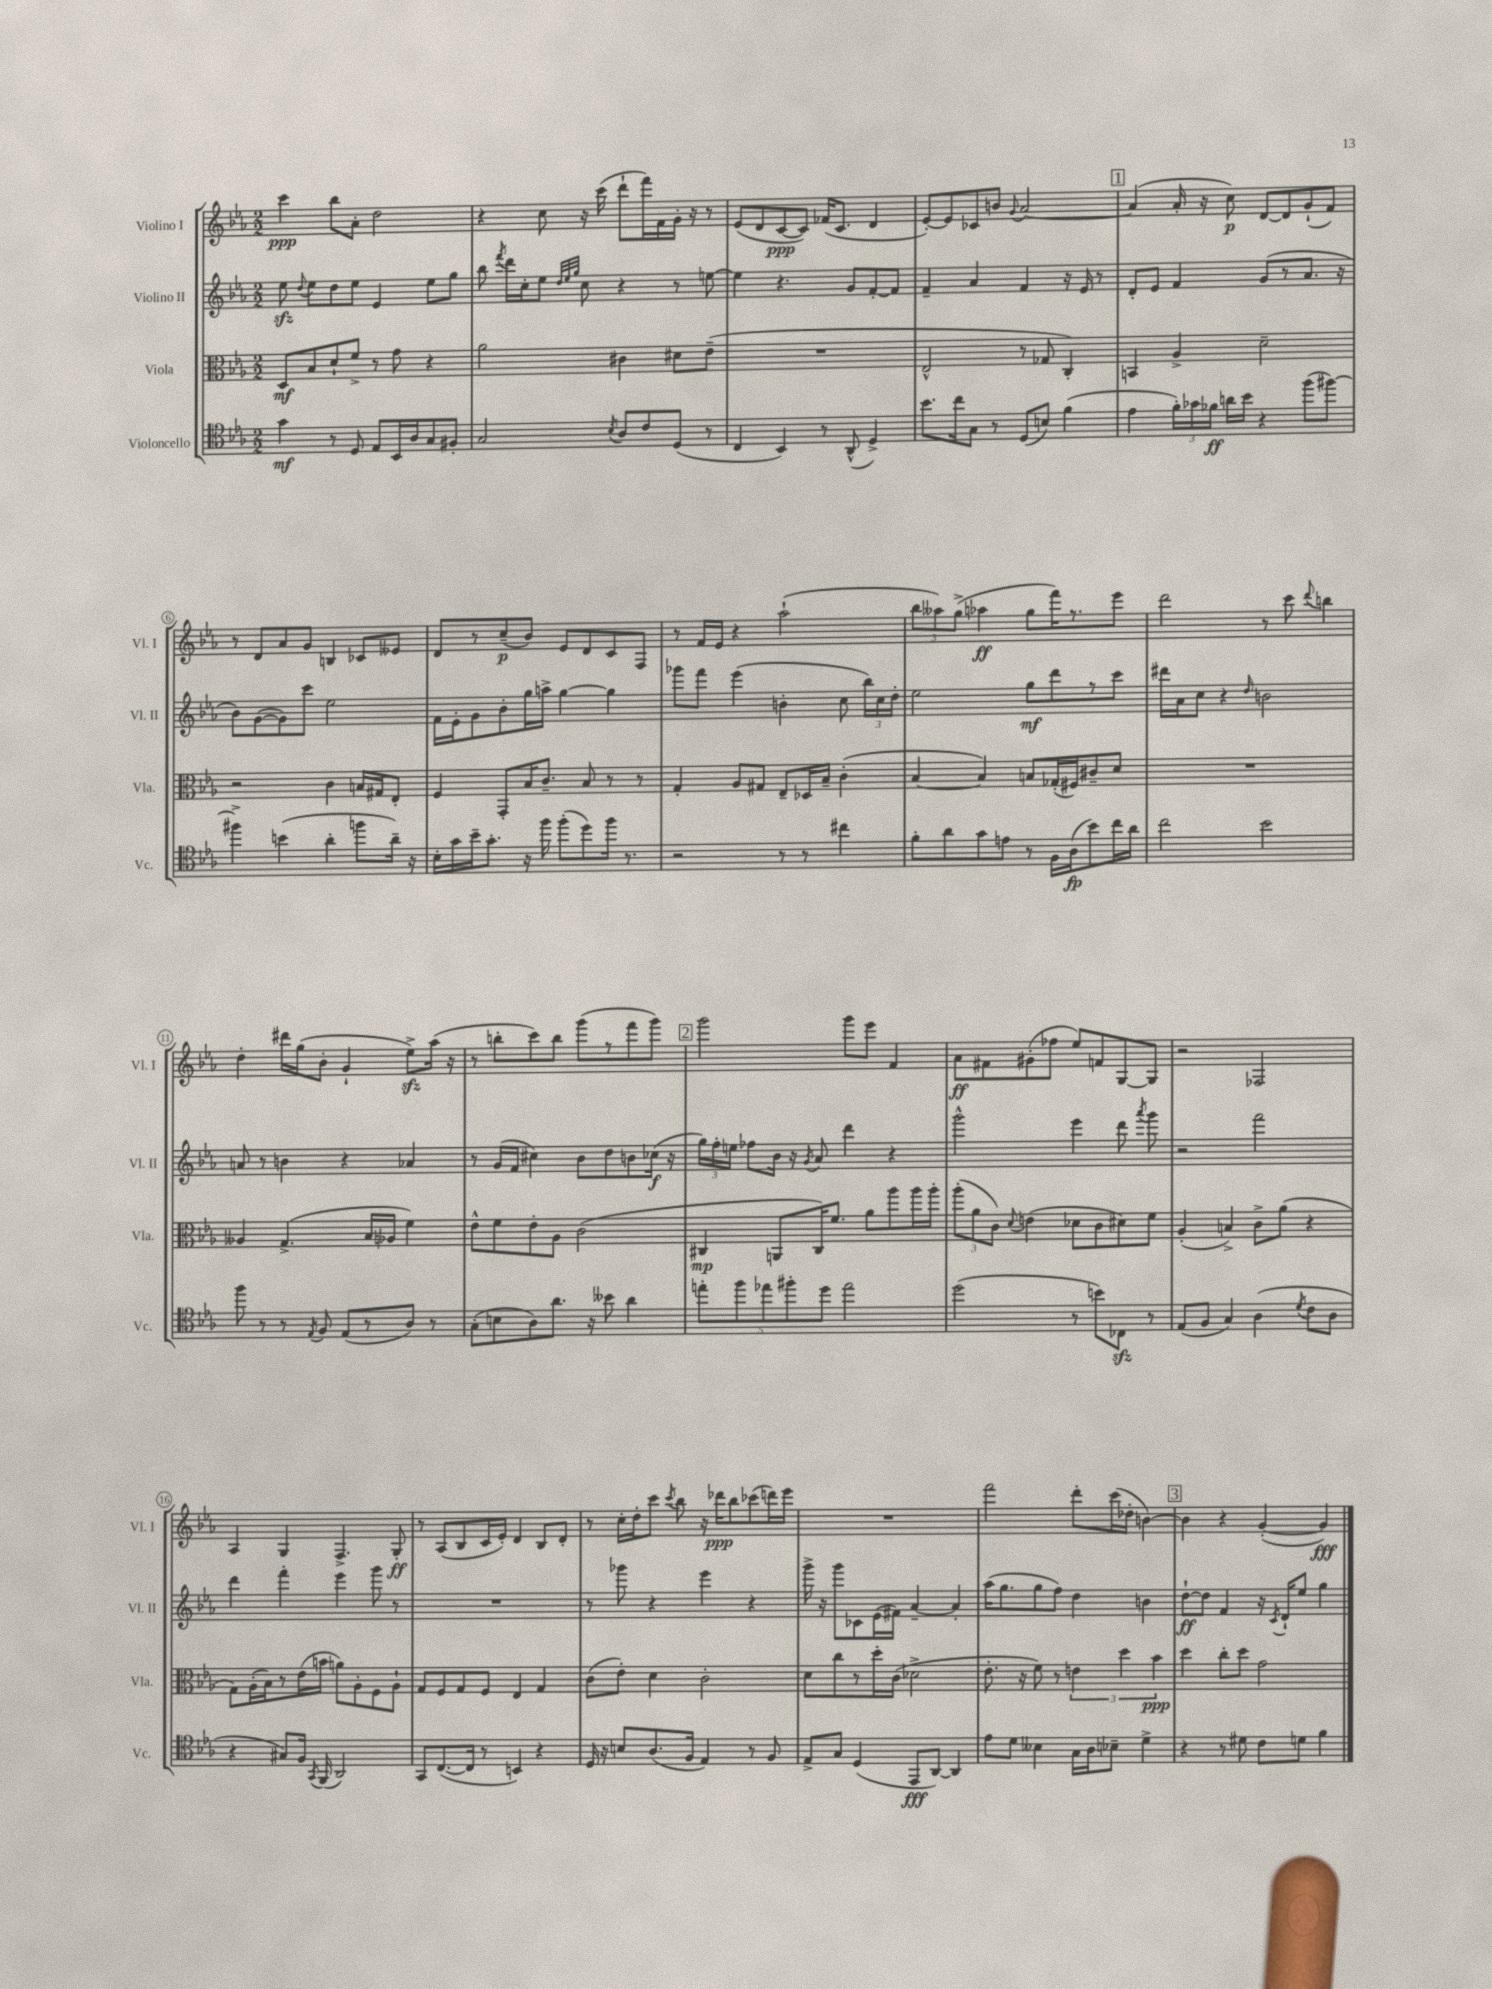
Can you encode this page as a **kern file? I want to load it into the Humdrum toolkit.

**kern	**kern	**kern	**kern
*staff4	*staff3	*staff2	*staff1
*clefC4	*clefC3	*clefG2	*clefG2
*k[b-e-a-]	*k[b-e-a-]	*k[b-e-a-]	*k[b-e-a-]
*M2/2	*M2/2	*M2/2	*M2/2
4g\	8D/L	8ee-\	4ccc\
.	.	8qqdd/	.
.	8B-/	8ee-\L	.
8r	8d`/	8dd\	8bb-\L
8D/	8f^/J	8ee-\J	8a-'\J
8E-/L	8r	4e-/	2dd\
16BB-/L	8g\	.	.
16A-/J	.	.	.
8G/	4r	8ee-\L	.
8F#'/J	.	8gg\J	.
=	=	=	=
2G/	2a-\	8bb-\	4r
.	.	8qfff/	.
.	.	16ddd\LL	.
.	.	16cc'\J	.
.	.	8ee-\J	8cc\
.	.	32qqdd/LLL	.
.	.	32qqee-/	.
.	.	32qqgg/JJJ	.
.	.	8cc\	16r
.	.	.	(16ccc\
8qB-/	.	.	.
8A-/L	4c#\	4r	8ddd`\L
8c/	.	.	16fff\L)
.	.	.	16f\
(8D/J	8d#\L	8r	16g'\JJ
.	.	.	16r
8r	(8e-~\J	[8ee\	8r
=	=	=	=
4C/	1r	4ee\]	(8e-/L
.	.	.	8d/
4BB-/)	.	4.r	[8c/
.	.	.	8c/]J)
8r	.	.	(16f-/LK
.	.	.	8.c/J
(8AA-^^/	.	8g/L	.
4D^/)	.	[8f'/	4d/
.	.	8f/]J	.
=	=	=	=
8.b-\L	2E-^^/	4f~/	[8e-'/L)
.	.	.	8e-/]
16cc\k	.	.	.
8G\J	.	4a-/	8c-/
8r	.	.	8b/J
.	.	.	8qqg/
(8D/L	8r	4f/	[2a-/
8B/J)	8G-/	.	.
(4f\	4C'/)	16r	.
.	.	16e-/	.
.	.	8r	.
=	=	=	=
4e-\	4BB/	8d'/L	(4a-/]
.	.	8e-/J	.
24f'\LL)	4A-^/	4f/	16a-'/
24g-\	.	.	.
.	.	.	16r
24f-\JJ	.	.	.
16a\LL	.	.	8cc\)
16b-\JJ	.	.	.
4r	2d~\	(8g/L	[8d/L
.	.	8r	8d/]
(8ff\L	.	8.a-/J	(8g`/
[8ff#\J)	.	.	8f/J)
.	.	16r	.
=	=	=	=
4ff#^\]	2r	8b-\L)	8r
.	.	([8g\	8d/L
(4b\	.	8g\])	8a-/
.	.	8ccc\J	8g/J
4a-'\	4c\	2ee-\	4B/
8ff\L	16B/LL	.	8c-/L
.	16G#/J	.	.
16a-~\Jk)	8E-'/J	.	8e--/J
16r	.	.	.
=	=	=	=
16B-'\LL	4F/	16f\LL	8d/L
16g\	.	16e-'\J	.
16b-~\J	.	8g\	8r
8.g'\J	.	.	.
.	8GG'/L	8b-'\	(8cc~/
16r	16B-/K	16gg\L	8b-/J)
16ff\	8.c~/J	16aa^\JJ	.
(8ff'\L	.	[4gg\	8e-/L
8dd\)	8B-/	.	8d/
16ff\Jk	8r	4gg\]	8c/
8.r	.	.	.
.	8r	.	8F/J
=	=	=	=
2r	4G'/	8ggg-\L	8r
.	.	8fff\J	16f/LL
.	.	.	16e-/JJ
.	8A-/L	(4eee-\	4r
.	8G#/J	.	.
8r	8E-~/L	4b'\	(2aa-`\
8r	16D-/L	.	.
.	16B-~/JJ	.	.
4cc#\	(4c'\	8cc\	.
.	.	24bb-\LL)	.
.	.	24cc\	.
.	.	24dd'\JJ	.
=	=	=	=
8f'\L	[4B-/	2ee-\	12bb-\L
.	.	.	12aa--\)
8a-\	.	.	.
.	.	.	(12gg^\J
8g\	4B-/])	.	4aa-\
8e\J	.	.	.
8r	8B/L	8gg\L	8gg\L
16F\LL	(16G-'/L	8ddd\	16fff\K)
(16A-\J	16F#/J)	.	8.r
8b-\)	8c#~/	8r	.
16cc\L	8d/J	8ccc\J	8eee-\J
16a-\JJ	.	.	.
=	=	=	=
2cc\	1r	16ddd#\LL	2ddd\
.	.	16a-\J	.
.	.	8cc\J	.
.	.	4r	.
.	.	16qqdd/	.
2b-\	.	2b\	8r
.	.	.	8ccc\
.	.	.	8qqddd/
.	.	.	4bb\
=	=	=	=
8ff\	4A--/	8a/	4dd'\
8r	.	8r	.
8r	(4.G^/	4b\	16ddd#\LL
.	.	.	(16gg\J
8qE-/	.	.	.
8F/	.	.	8b-'\J
(8E-/L	.	4r	4g`/
8r	16B-/LL	.	.
.	16A-/JJ	.	.
8A-/J)	4f\)	4a-/	8ee-^\L)
8r	.	.	(16aa-\Jk
.	.	.	16r
=	=	=	=
(8G'\L	8e-^^\L	8r	8r
8B\	8f\	(16g/LL	8bb'\L
.	.	16f/JJ	.
8A-\)	8e-'\	4cc#\)	8ccc\)
8.a-\J	8A-\J	.	8bb\J
.	(2c\	8b-\L	(8ggg\L
16r	.	.	.
8b--\	.	8dd\	8r
4a-\	.	8b\	8fff\
.	.	(16cc-\Jk	8ggg\J)
.	.	16r	.
=	=	=	=
10ee'\L	4C#/	24gg\LL)	2ggg\
.	.	24ff'\	.
.	.	24ee\JJ	.
10ff\	.	.	.
.	.	8ff-\L	.
10ee-\	.	.	.
.	8AA/L	16b-\Jk	.
10ff#'\	.	.	.
.	.	16r	.
.	.	8qg/	.
.	16C#/K)	8a-/	.
10dd\J	.	.	.
.	8.f/J	.	.
2ee-\	.	4ddd\	8ggg\L
.	8a-\L	.	8eee-\J
.	8aa-\	4r	4f/
.	16aa-\L	.	.
.	16aa-'\JJ	.	.
=	=	=	=
(2dd\	(12aa-'\L	2ggg^^\	8a-\L
.	12a-\	.	.
.	.	.	8f#\
.	12c\J)	.	.
.	8qqd/	.	.
.	(4e\	.	(8g#'\
.	.	.	8ff-\J
8r	8d-\L	4eee-\	8ee-/L)
8b\L)	8c\	.	8f/
8C-\J	8d#\)	8ddd\	[8G/
.	.	8qaaa-/	.
8r	8f\J	8ggg\	8G/]J
=	=	=	=
(8E-/L	(4A-'/	2r	2r
8F/J	.	.	.
4G/)	4B^/)	.	.
(4A-\	8c^\L	2fff\	2F-/
.	(8a-\J	.	.
8qd/	.	.	.
8c\L	4r	.	.
8A-\J	.	.	.
=	=	=	=
4r	8G\L)	4ddd\	4A-/
.	(16A-'\L	.	.
.	16B-\J)	.	.
8G#/L)	8r	4fff'\	4G/
16F/Jk	(16e-\L	.	.
8qGG/	.	.	.
(16FF/	16b\JJ	.	.
2AA-/)	8a\L)	4eee-\	4.F^/
.	8A-'\	.	.
.	8F\	8ggg\	.
.	8A-`\J	8r	8G'/
=	=	=	=
8GG/L	8G/L	1r	8r
([8.C/	8F/	.	(8A-/L
.	8G/	.	8B-/
16C/]Jk	.	.	.
8r	8F/J	.	16c/L
.	.	.	16e-'/JJ)
4BB/)	4E-/	.	4d/
4r	4G/	.	8B-/L
.	.	.	8d'/J
=	=	=	=
16D/	(8c\L	8r	8r
16r	.	.	.
8B/L	8e-'\J)	8ggg-\	16cc'\LL
.	.	.	16dd'\J
(8.A-/	4d\	4r	8ccc\J
.	.	.	8qccc/
.	.	.	8bb-\
16F/Jk	.	.	.
4E-/)	2c'\	4eee-\	16r
.	.	.	16ddd-\LK
.	.	.	8bb-\
8r	.	4r	(8ccc-\
8F/	.	.	16ddd\L)
.	.	.	16eee-\JJ
=	=	=	=
8E-^/L	8d\L	16ggg^\	1r
.	.	16r	.
8G/J	8cc\	8ggg\L	.
(4D/	8r	8c-\	.
.	16dd'\L	(16e-\L	.
.	(16c\JJ	16f#\JJ)	.
8EE-/L	2d-^\	[4a-~/	.
[8AA-/J)	.	.	.
4AA-/]	.	4a-'/]	.
=	=	=	=
8e-\L	8.e-'\	(16aa-\LK	2fff\
.	.	8.gg\	.
8d\J	.	.	.
.	16r	.	.
4B--\	8f\)	8gg\	.
.	8r	8ff\J)	.
16G\LL	6e\	4dd\	8ddd'\L
16A-\J	.	.	.
8B-~\J	.	.	(16ccc\L
.	6dd\	.	.
.	.	.	16dd-'\JJ
4d^\	.	4b\	[4b\)
.	6b-\	.	.
=	=	=	=
4r	4dd\	[8dd`\L	4b\]
.	.	8dd\]J	.
8r	8cc'\L	4f/	4r
8d#\	8dd\J	.	.
8c\L	2g\	16r	([4g'/
.	.	8qc/	.
.	.	16d`/LK	.
8d\J	.	8ee-/J	.
4f\	.	4gg\	4g/])
==	==	==	==
*-	*-	*-	*-
